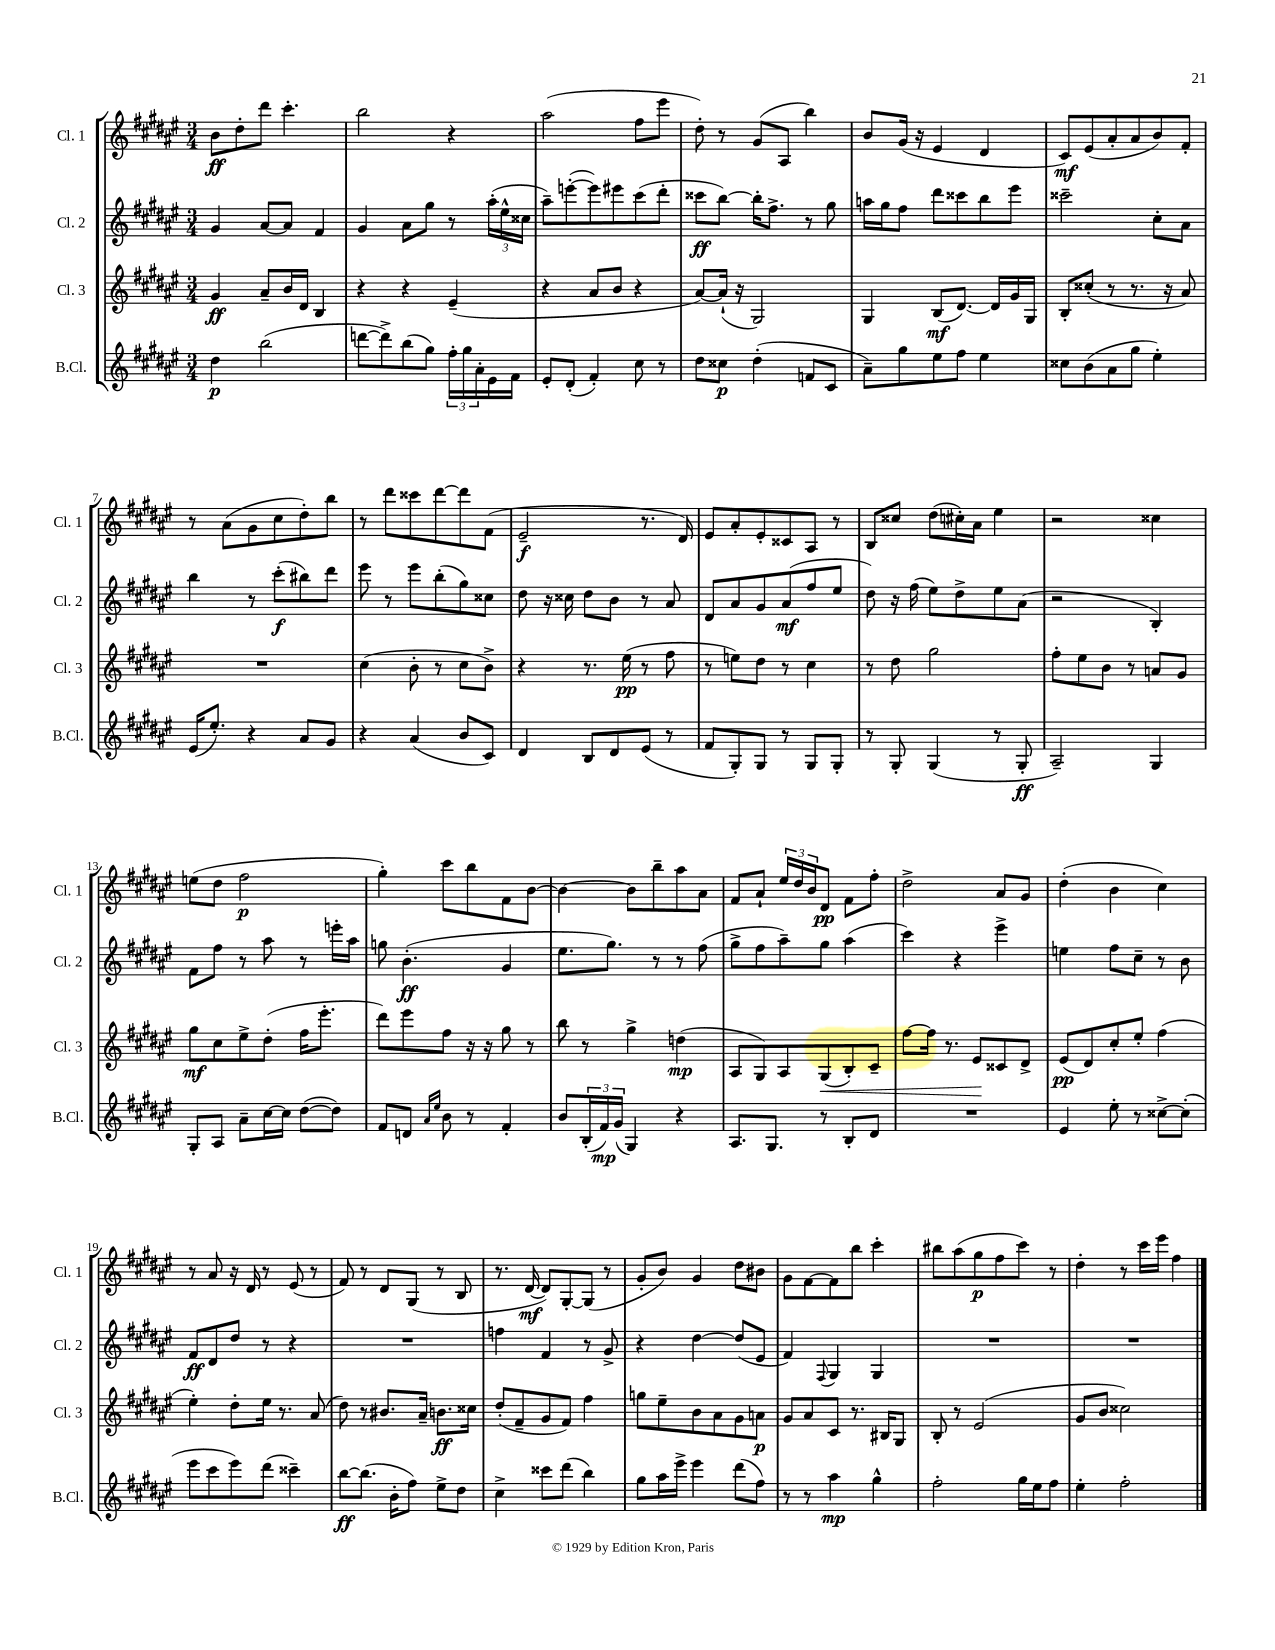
<<
\new StaffGroup <<
\new Staff = "s0" \with { instrumentName = "Cl. 1" shortInstrumentName = "Cl. 1" } {
    \clef treble \key fis \major \numericTimeSignature \time 3/4
    b'8\ff dis''8-. dis'''8 cis'''4.-. |
    b''2 r4 |
    ais''2( fis''8 eis'''8 |
    dis''8-.) r8 gis'8( ais8 b''4) |
    b'8 gis'16( r16 eis'4 dis'4 |
    cis'8\mf) eis'8( ais'8-. ais'8 b'8) fis'8-. |
    r8 ais'8( gis'8 cis''8 dis''8-.) b''8 |
    r8 dis'''8 cisis'''8 dis'''8~ dis'''8 fis'8( |
    eis'2--\f r8. dis'16) |
    eis'8 ais'8-. eis'8-. cisis'8 ais8 r8 |
    b8 cisis''8 dis''8( cis''16-.) ais'16 eis''4 |
    r2 cisis''4 |
    e''8( dis''8 fis''2\p |
    gis''4-.) cis'''8 b''8 fis'8 b'8~ |
    b'4~ b'8 b''8-- ais''8 ais'8 |
    fis'8 ais'8-! \tuplet 3/2 { eis''16 dis''16 b'16 } dis'8\pp fis'8 fis''8-. |
    dis''2-> ais'8 gis'8 |
    dis''4-.( b'4 cis''4) |
    r8 ais'8 r16 dis'16 r8 eis'8( r8 |
    fis'8) r8 dis'8 gis8( r8 b8 |
    r8. dis'16~\mf dis'8) gis8~-. gis8( r8 |
    gis'8-. b'8) gis'4 dis''8 bis'8 |
    gis'8 fis'8~ fis'8 b''8 cis'''4-. |
    bis''8 ais''8( gis''8\p fis''8 cis'''8) r8 |
    dis''4-. r8 cis'''16 eis'''16 fis''4 \bar "|." |
}
\new Staff = "s1" \with { instrumentName = "Cl. 2" shortInstrumentName = "Cl. 2" } {
    \clef treble \key fis \major \numericTimeSignature \time 3/4
    gis'4 ais'8~ ais'8 fis'4 |
    gis'4 ais'8 gis''8 r8 \tuplet 3/2 { ais''16-.( eis''16-^ cisis''16 } |
    ais''8--) e'''8~-.( e'''8) eis'''8 cis'''8( dis'''8-. |
    cisis'''8\ff b''8~) b''16-. fis''8.-> r8 gis''8 |
    a''16 gis''16 fis''8 dis'''8 cisis'''8 b''8 eis'''8 |
    cisis'''2-- cis''8-. ais'8 |
    b''4 r8 cis'''8-.\f( bis''8) dis'''8 |
    eis'''8 r8 eis'''8 b''8-.( gis''8) cisis''8 |
    dis''8 r16 cisis''16 dis''8 b'8 r8 ais'8 |
    dis'8 ais'8 gis'8 ais'8\mf( fis''8 eis''8 |
    dis''8) r16 fis''16( eis''8) dis''8-> eis''8 ais'8( |
    r2 b4-.) |
    fis'8 fis''8 r8 ais''8 r8 e'''16-. ais''16 |
    g''8 b'4.-.\ff( gis'4 |
    eis''8. gis''8.) r8 r8 fis''8( |
    gis''8-> fis''8 ais''8--) gis''8 ais''4( |
    cis'''4) r4 eis'''4-> |
    e''4 fis''8 cis''8-- r8 b'8 |
    fis'8\ff dis'8 dis''8 r8 r4 |
    R2. |
    f''4 fis'4 r8 gis'8-> |
    r4 dis''4~ dis''8( eis'8 |
    fis'4) \appoggiatura { fis8 } gis4 gis4 |
    R2. |
    R2. \bar "|." |
}
\new Staff = "s2" \with { instrumentName = "Cl. 3" shortInstrumentName = "Cl. 3" } {
    \clef treble \key fis \major \numericTimeSignature \time 3/4
    gis'4\ff ais'8-- b'16 dis'16 b4 |
    r4 r4 eis'4--( |
    r4 ais'8 b'8 r4 |
    ais'8~) ais'16-!( r16 gis2) |
    gis4 b8\mf( dis'8.~) dis'16 gis'16 gis16 |
    b8-. cisis''8-.( r8 r8. r16 ais'8) |
    R2. |
    cis''4( b'8-. r8 cis''8 b'8->) |
    r4 r8. eis''16\pp( r8 fis''8 |
    r8 e''8) dis''8 r8 cis''4 |
    r8 dis''8 gis''2 |
    fis''8-. eis''8 b'8 r8 a'8 gis'8 |
    gis''8\mf cis''8 eis''8-> dis''8-.( fis''16 eis'''8.-. |
    dis'''8) eis'''8 fis''8 r16 r16 gis''8 r8 |
    b''8 r8 gis''4-> d''4\mp( |
    ais8 gis8) ais8 gis8\<( b8-.) cis'8-- |
    fis''8~ fis''16 r8. eis'8\! cisis'8 dis'8-> |
    eis'8\pp( dis'8) cis''8-. eis''8-. fis''4( |
    eis''4-.) dis''8-. eis''16 r8. ais'8( |
    dis''8) r8 bis'8. ais'16-- b'8.\ff cisis''16 |
    dis''8-.( fis'8-- gis'8 fis'8) fis''4 |
    g''8 eis''8-- b'8 ais'8 gis'8 a'8\p |
    gis'8 ais'8 cis'8 r8. bis16 gis8 |
    b8-. r8 eis'2( |
    gis'8 b'8 cisis''2) \bar "|." |
}
\new Staff = "s3" \with { instrumentName = "B.Cl." shortInstrumentName = "B.Cl." } {
    \clef treble \key fis \major \numericTimeSignature \time 3/4
    dis''4\p b''2( |
    d'''8~ d'''8->) b''8( gis''8) \tuplet 3/2 { fis''16-. gis''16 ais'16-. } eis'16 fis'16 |
    eis'8-. dis'8-.( fis'4-.) cis''8 r8 |
    dis''8 cisis''8\p dis''4-.( f'8 cis'8 |
    ais'8--) gis''8 eis''8 fis''8 eis''4 |
    cisis''8 b'8( ais'8 gis''8 eis''4-.) |
    eis'16( eis''8.-.) r4 ais'8 gis'8 |
    r4 ais'4( b'8 cis'8) |
    dis'4 b8 dis'8 eis'8( r8 |
    fis'8 gis8-.) gis8 r8 gis8 gis8-. |
    r8 gis8-. gis4( r8 gis8-.\ff |
    ais2--) gis4 |
    gis8-. ais8 ais'8-- cis''16~ cis''16 dis''8~( dis''8) |
    fis'8 d'8 \grace { ais'16 eis''16 } b'8 r8 fis'4-. |
    b'8 \tuplet 3/2 { b16-.( fis'16\mp) gis'16( } gis4) r4 |
    ais8. gis8. r8 b8-. dis'8 |
    R2. |
    eis'4 eis''8-. r8 cisis''8~-> cisis''8-.( |
    eis'''8 cis'''8 eis'''8) dis'''8( cisis'''4--) |
    b''8~\ff b''8.( b'16-. fis''8) eis''8-> dis''8 |
    cis''4-> cisis'''8 dis'''8( b''4) |
    gis''8 ais''16 eis'''16-> eis'''4 dis'''8( fis''8) |
    r8 r8 ais''4\mp gis''4-^ |
    fis''2-. gis''16 eis''16 fis''8 |
    eis''4-. fis''2-. \bar "|." |
}
>>
>>
